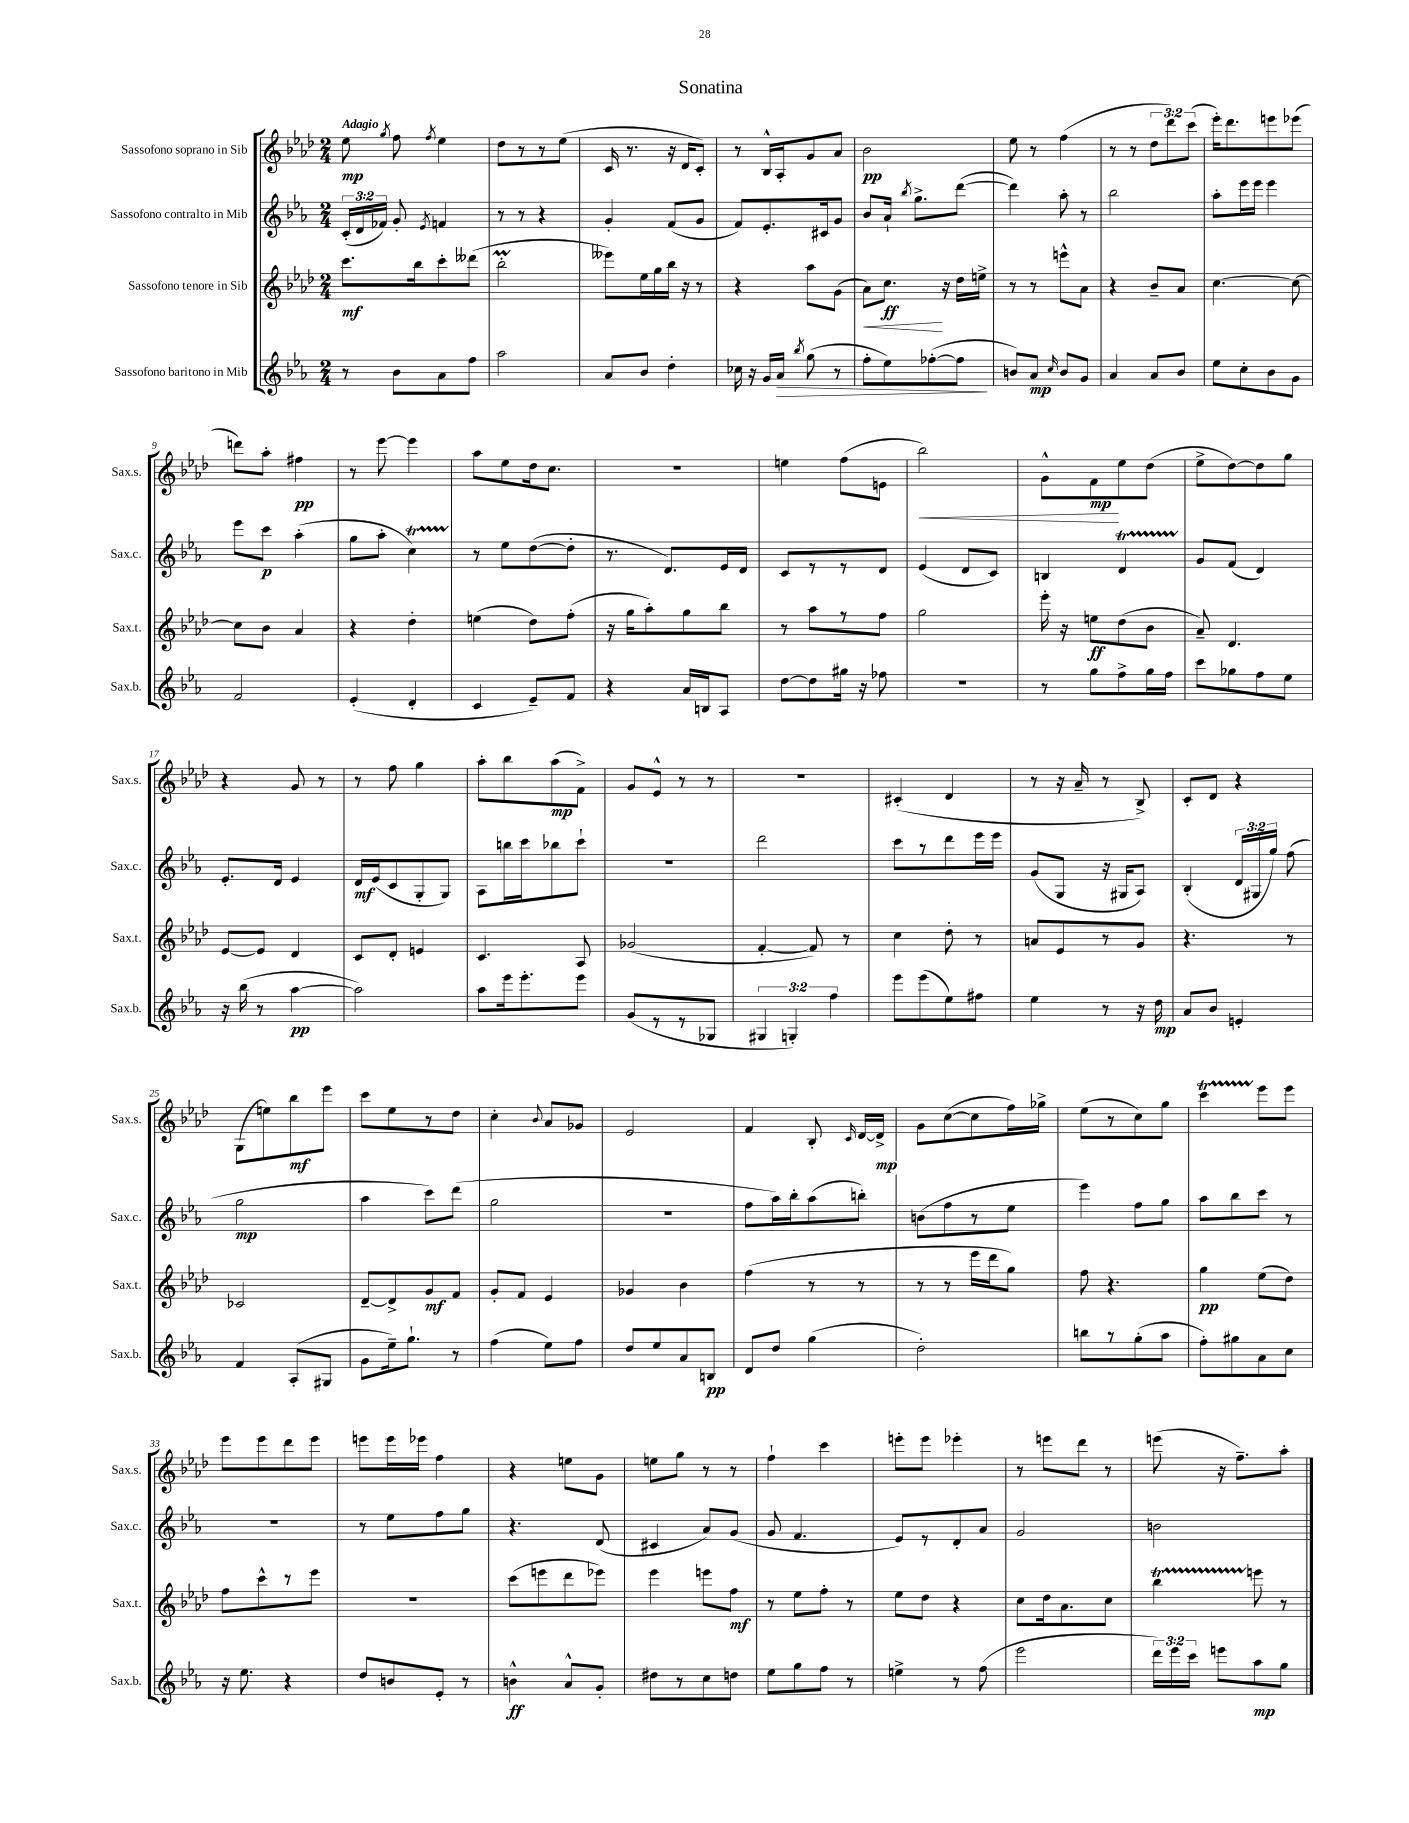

**kern	**kern	**kern	**kern
*staff4	*staff3	*staff2	*staff1
*clefG2	*clefG2	*clefG2	*clefG2
*k[b-e-a-]	*k[b-e-a-d-]	*k[b-e-a-]	*k[b-e-a-d-]
*M2/4	*M2/4	*M2/4	*M2/4
8r	8.ccc	(24c'	8ee-
.	.	24d	.
.	.	24f-)	.
.	.	.	8qgg
8b-	.	8g'	8ff
.	16bb-	.	.
.	.	8qe-	8qff
8a-	8ccc'	4f	4ee-
8ff	(8ddd--	.	.
=	=	=	=
2aa-	2bb-'	8r	8dd-
.	.	8r	8r
.	.	4r	8r
.	.	.	(8ee-
=	=	=	=
8a-	8eee--)	4g'	16c
.	.	.	8.r
8b-	16ee-	.	.
.	16gg	.	.
4dd'	16bb-	(8f	16r
.	16r	.	16d-
.	8r	8g	8c')
=	=	=	=
16cc-	4r	8f)	8r
16r	.	.	.
16g	.	8.e-'	16B-^^
16a-	.	.	16A-'
8qbb-	.	.	.
(8gg	8aa-	.	8g
.	.	16c#	.
8r	(8g	8g	8a-
=	=	=	=
8ff'	8a-)	8b-	2b-
8ee-)	8.cc	16a-`	.
.	.	8qbb-	.
.	.	8.gg^	.
([8ff-'	.	.	.
.	16r	.	.
8ff-]	16dd-	([8ddd	.
.	16ee^	.	.
=	=	=	=
8b)	8r	4ddd])	8ee-
8a-	8r	.	8r
16qqcc	.	.	.
8b	8eee^^	8aa-'	(4ff
8g	8a-	8r	.
=	=	=	=
4a-	4r	2bb-	8r
.	.	.	8r
8a-	8b-~	.	12dd-
.	.	.	12ddd-)
8b-	8a-	.	.
.	.	.	(12ccc
=	=	=	=
8ee-	[4.cc	8aa-'	16eee-')
.	.	.	8.ddd-
8cc'	.	16eee-	.
.	.	16eee-	.
8b-	.	4eee-	8eee
8g	8cc_	.	(8eee-
=	=	=	=
2f	8cc]	8eee-	8ddd)
.	8b-	8ccc	8aa-'
.	4a-	(4aa-'	4ff#
=	=	=	=
(4e-'	4r	8gg	8r
.	.	8aa-'	[8eee-
4d'	4dd-'	4cc)	4eee-]
=	=	=	=
4c	(4ee	8r	8aa-
.	.	8ee-	8ee-
8e-~)	8dd-)	([8dd	16dd-
.	.	.	8.cc
8f	(8ff'	8dd']	.
=	=	=	=
4r	16r	8.r	2r
.	16gg	.	.
.	8aa-')	.	.
.	.	8.d)	.
16a-	8gg	.	.
16B	.	.	.
8A-	8bb-	16e-	.
.	.	16d	.
=	=	=	=
[8dd	8r	8c	4ee
8dd]	8aa-	8r	.
16gg#	8r	8r	(8ff
16r	.	.	.
8ff-	8ff	8d	8e
=	=	=	=
2r	2gg	(4e-	2bb-)
.	.	8d	.
.	.	8c)	.
=	=	=	=
8r	16eee-'	4B	8g^^
.	16r	.	.
8gg	8ee	.	8f
8ff^	(8dd-	4d	8ee-
16gg	8b-	.	(8dd-
16ff	.	.	.
=	=	=	=
8ccc	8a-~)	8g	8ee-^
8gg-	4.d-	(8f	[8dd-)
8ff	.	4d)	8dd-]
8ee-	.	.	8gg
=	=	=	=
16r	[8e-	8.e-'	4r
(16bb-	.	.	.
8r	8e-]	.	.
.	.	16d	.
[4aa-	4d-	4e-	8g
.	.	.	8r
=	=	=	=
2aa-])	8c	16d	8r
.	.	(16e-	.
.	8d-'	8c	8ff
.	4e	8G'	4gg
.	.	8G)	.
=	=	=	=
8aa-	4.c	8A-	8aa-'
16eee-	.	16bb	8bb-
8.eee-'	.	16ccc	.
.	.	8bb-	(8aa-
8eee-	8A-	8ccc`	8f^)
=	=	=	=
(8g	(2g-	2r	8g
8r	.	.	8e-^^
8r	.	.	8r
8G-	.	.	8r
=	=	=	=
6G#	[4f'	2ddd	2r
6G')	.	.	.
.	8f])	.	.
6ff	.	.	.
.	8r	.	.
=	=	=	=
8eee-	4cc	8ccc	(4c#'
(8eee-	.	8r	.
8ee-)	8dd-'	8ddd	4d-
8ff#	8r	16eee-	.
.	.	16eee-	.
=	=	=	=
4ee-	8a	(8g	8r
.	8e-	8G	16r
.	.	.	16a-~
8r	8r	16r	8r
.	.	16G#	.
16r	8g	8A-)	8B-^)
16dd	.	.	.
=	=	=	=
8a-	4.r	(4B-'	8c'
8b-	.	.	8d-
4e'	.	24d	4r
.	.	24G#	.
.	.	24gg)	.
.	8r	(8ff	.
=	=	=	=
4f	2c-	2gg	(8G
.	.	.	8ee)
(8A-'	.	.	8bb-
8G#	.	.	8eee-
=	=	=	=
8g	[8d-~	4aa-	8ccc
16ee-~)	8d-^]	.	8ee-
8.gg`	.	.	.
.	8g	8ccc)	8r
8r	8f	(8ddd	8dd-
=	=	=	=
(4ff	8g'	2gg	4cc'
.	8f	.	.
.	.	.	8qqb-
8ee-)	4e-	.	8a-
8ff	.	.	8g-
=	=	=	=
8dd	4g-	2r	2e-
8ee-	.	.	.
8a-	4b-	.	.
8B	.	.	.
=	=	=	=
8d	(4ff	8ff	4f
8dd	.	16aa-)	.
.	.	16bb-'	.
(4gg	8r	(8aa-	8B-'
.	.	.	16qqc
.	8r	8bb')	[16d-
.	.	.	16d-^]
=	=	=	=
2dd')	8r	(8b	8g
.	8r	8ff	([8cc
.	16eee-	8r	8cc]
.	16ddd-	.	.
.	8gg)	8ee-	16ff)
.	.	.	16gg-^
=	=	=	=
8bb	8ff	4eee-)	(8ee-
8r	4.r	.	8r
(8gg'	.	8ff	8cc)
8aa-	.	8gg	8gg
=	=	=	=
8ff')	4gg	8aa-	4ccc
8gg#	.	8bb-	.
8a-	(8ee-	8ccc	8eee-
8cc	8dd-)	8r	8eee-
=	=	=	=
16r	8ff	2r	8eee-
8.ee-	.	.	.
.	8ccc^^	.	8eee-
4r	8r	.	8ddd-
.	8eee-	.	8eee-
=	=	=	=
8dd	2r	8r	8eee
8b	.	8ee-	16eee
.	.	.	16eee-
8e-'	.	8ff	4ff
8r	.	8gg	.
=	=	=	=
4b^^	(8ccc	4.r	4r
.	8eee	.	.
8a-^^	8ddd-	.	8ee
8g'	8eee-)	(8d	8g
=	=	=	=
8dd#	4eee-	4c#	8ee
8r	.	.	8gg
8cc	8eee	8a-)	8r
8dd	8ff	(8g	8r
=	=	=	=
8ee-	8r	8g	4ff`
8gg	8ee-	4.f	.
8ff	8ff'	.	4ccc
8r	8r	.	.
=	=	=	=
4ee^	8ee-	8e-)	8eee'
.	8dd-	8r	8eee
8r	4r	8d'	4eee-'
(8ff	.	8a-	.
=	=	=	=
2eee-	8cc	2g	8r
.	16dd-	.	8eee
.	8.a-	.	.
.	.	.	8ddd-
.	8cc	.	8r
=	=	=	=
24ddd)	4bb-	2b	(8eee
24eee-	.	.	.
24ccc	.	.	.
8eee	.	.	16r
.	.	.	8.ff~)
8aa-	8eee	.	.
8gg	8r	.	8aa-'
==	==	==	==
*-	*-	*-	*-
